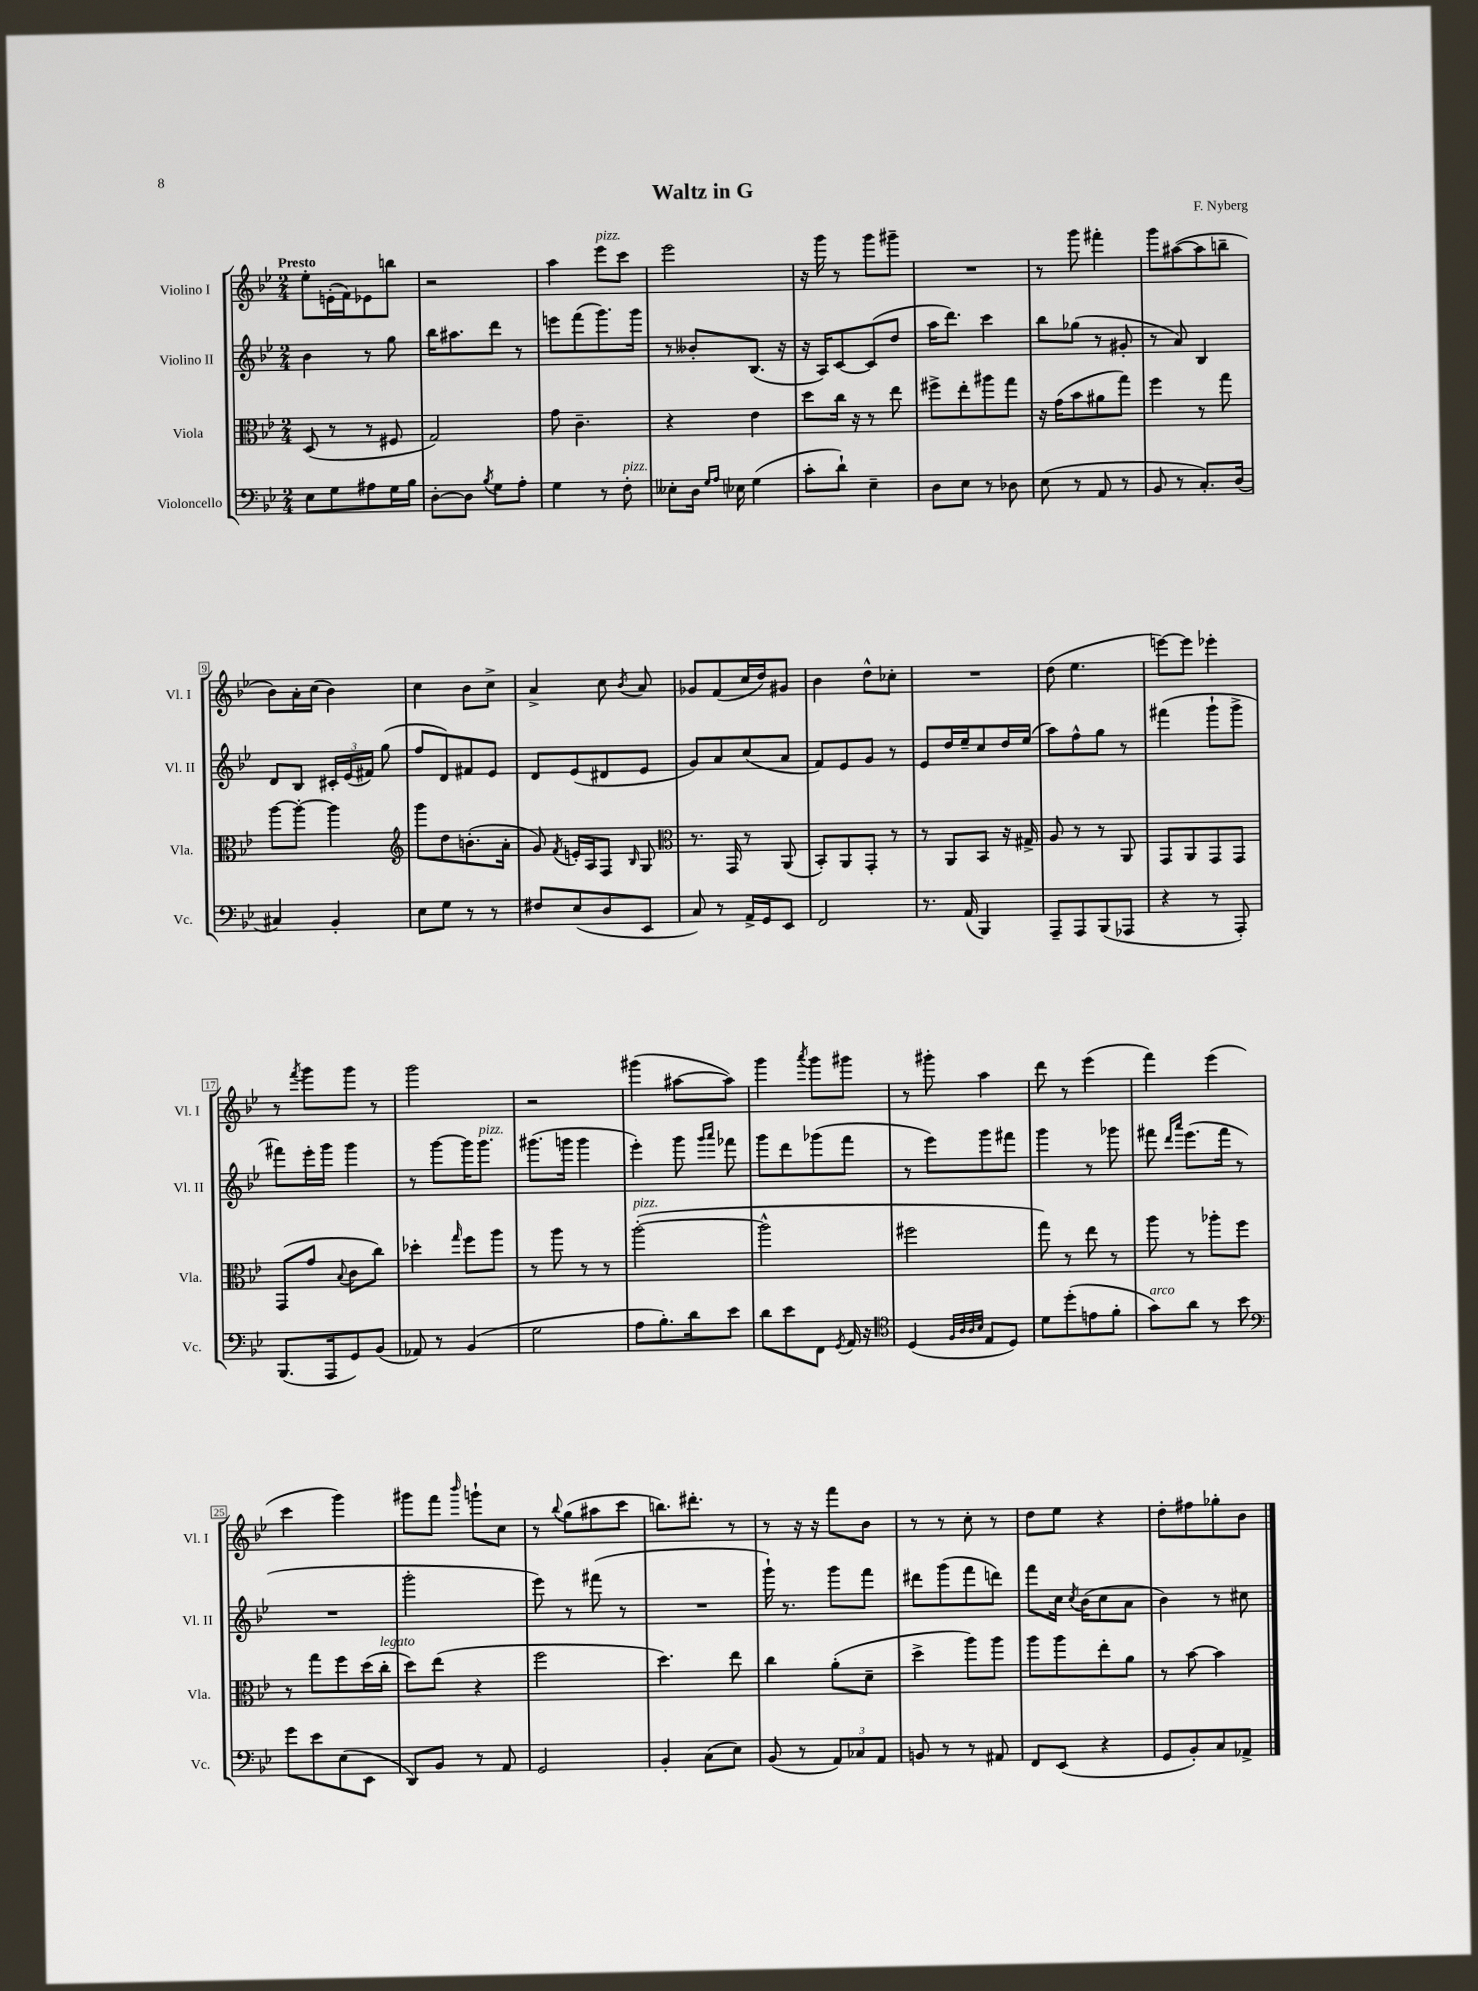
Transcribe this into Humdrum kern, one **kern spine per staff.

**kern	**kern	**kern	**kern
*part4	*part3	*part2	*part1
*staff4	*staff3	*staff2	*staff1
*I"Violoncello	*I"Viola	*I"Violino II	*I"Violino I
*I'Vc.	*I'Vla.	*I'Vl. II	*I'Vl. I
*clefF4	*clefC3	*clefG2	*clefG2
*k[b-e-]	*k[b-e-]	*k[b-e-]	*k[b-e-]
*M2/4	*M2/4	*M2/4	*M2/4
=1	=1	=1	=1
!	!	!	!LO:TX:a:B:t=Presto
8E-\L	(8D/	4b-\	8ee-'\L
8G\	8r	.	(16en'\L
.	.	.	16f\J)
8A#X\	8r	8r	8e-X\
16G\L	8F#X/	8gg\	8bbn\J
16B-\JJ	.	.	.
=2	=2	=2	=2
[8D'\L	2G/)	16bb-\KL	2r
.	.	8.aa#X\	.
8D\J]	.	.	.
8qB-/	.	.	.
8G\L	.	8ddd\J	.
8A'\J	.	8r	.
=3	=3	=3	=3
4G\	8g\	8eeen\L	4aa\
.	4.c~\	(8fff\	.
!	!	!	!LO:TX:a:i:t=pizz.
8r	.	8.ggg\)	8eee-\L
!LO:TX:a:i:t=pizz.	!	!	!
8F'\	.	.	8ccc\J
.	.	16ggg\Jk	.
=4	=4	=4	=4
8E--X'\L	4r	8r	2eee-\
16D\Jk	.	8b--X'/L	.
16qqG/LL	.	.	.
16qqA/JJ	.	.	.
16E-X\	.	.	.
(4G\	4e-\	(8.B-/J	.
.	.	16r	.
=5	=5	=5	=5
8c'\L	8dd\L	16r	16r
.	.	16A/KL)	16ggg\
8d`\J)	16cc\Jk	[8c/	8r
.	16r	.	.
4E-~\	8r	(8c/]	8ggg\L
.	8ee-\	8dd/J	8ggg#X~\J
=6	=6	=6	=6
8D\L	8ff#X^\L	16aa\KL	2r
.	.	8.ddd\J)	.
8E-\J	8ee-'\	.	.
8r	8aa#X\	4ccc\	.
8D-X\	8gg\J	.	.
=7	=7	=7	=7
(8E-\	16r	8bb-\L	8r
.	(16g\KL	.	.
8r	8b-\	(8gg-X\J	8ggg\
8AA/	8a#X\	8r	4fff#X'\
8r	8gg\J)	8g#X'/	.
=8	=8	=8	=8
8BB-/	4ff\	8r	8ggg\L
8r	.	8a/)	([8aa#X\
8.C'/L)	8r	4B-/	8aa#\]
.	8gg\	.	8bbn~\J
(16D/Jk	.	.	.
!!LO:LB:g=z
=9	=9	=9	=9
4C#X/)	[8aa\L	8d/L	8b-\L)
.	8aa'\J_	8B-/J	16a'\L
.	.	.	(16cc\JJ
4BB-'/	4aa\]	24c#X'/LL	4b-\)
.	.	(24e-/	.
.	.	24f#X/JJ)	.
.	.	(8gg\	.
=10	=10	=10	=10
*	*clefG2	*	*
8E-\L	8ggg\L	8ff/L	4cc\
8G\J	8dd\	8d/)	.
8r	(8.bn'\	8f#X/	8b-\L
8r	.	8e-/J	8cc^\J
.	16a'\Jk	.	.
=11	=11	=11	=11
8F#X/L	8g/)	8d/L	4a^/
.	8qf/	.	.
(8E-/	16en'/LL	(8e-/	.
.	16A/J	.	.
8D/	8F/J	8d#X/	8cc\
.	16qqB-/	.	8qb-/
8EE-/J	8G/	8e-/J	8a/
=12	=12	=12	=12
*	*clefC3	*	*
8C/)	8.r	8g/L)	8g-X/L
8r	.	8a/	(8f/
.	16GG/	.	.
16AA^/LL	8r	(8cc/	16cc/L
16GG/J	.	.	16dd/J)
8EE-/J	(8AA/	8a/J	8g#X/J
=13	=13	=13	=13
2FF/	8BB-'/L)	8f/L)	4b-\
.	8AA/	8e-/	.
.	8GG'/J	8g/J	8dd^^\L
.	8r	8r	8cc-X'\J
=14	=14	=14	=14
8.r	8r	8e-/L	2r
.	8AA/L	16dd/L	.
(16AA/	.	16ee-~/J	.
4BBB-/)	8BB-/J	8cc/	.
.	16r	16dd/L	.
.	16G#X^/	(16ee-/JJ	.
=15	=15	=15	=15
8AAA~/L	8A/	8aa\L)	(8dd\
8AAA/	8r	8ff^^\	4.ee-\
(8BBB-/	8r	8gg\J	.
8AAA-X/J	8AA/	8r	.
=16	=16	=16	=16
4r	8GG/L	(4fff#X\	[8eeen\L)
.	8AA/	.	8eee\J]
8r	8GG/	8ggg`\L	4eee-X'\
8AAA'/)	8GG/J	8ggg^\J	.
!!LO:LB:g=z
=17	=17	=17	=17
(8.BBB-/L	(8GG/L	8fff#X\L)	8r
.	.	.	8qfff/
.	8g/J	16eee-'\L	8ggg\L
16AAA/k	.	16ggg\JJ	.
.	8qqB-/	.	.
8GG/)	8c\L	4ggg\	8ggg\J
(8BB-/J	8cc\J)	.	8r
=18	=18	=18	=18
8AA-X/)	4dd-X'\	8r	2ggg\
8r	.	[8ggg\L	.
.	16qqgg/	.	.
(4BB-/	8ff\L	16ggg\K]	.
!	!	!LO:TX:a:i:t=pizz.	!
.	.	8.ggg\J	.
.	8aa\J	.	.
=19	=19	=19	=19
2G\	8r	(8.ggg#X\L	2r
.	8aa\	.	.
.	.	16gggn\Jk	.
.	8r	4ggg\	.
.	8r	.	.
=20	=20	=20	=20
!	!LO:TX:a:i:t=pizz.	!	!
8A\L	([2aa'\	4eee-'\)	(4ggg#X\
8.B-'\)	.	.	.
.	.	8ggg\	[8aa#X\L
16d\k	.	.	.
.	.	16qqggg/LL	.
.	.	16qqaaa/JJ	.
8e-\J	.	8fff-X\	8aa#\J])
=21	=21	=21	=21
8d\L	2aa^^\]	8ggg\L	4ggg\
8e-\	.	8ddd\	.
.	.	.	8qaaa/
8FF\J	.	(8ggg-X\	8ggg\L
8qGG/	.	.	.
16AA/	.	8fff\J	8ggg#X\J
16r	.	.	.
=22	=22	=22	=22
*clefC4	*	*	*
(4D/	2ff#X\	8r	8r
.	.	8eee-\L)	8ggg#X'\
32qqF/LLL	.	.	.
32qqA/	.	.	.
32qqA/	.	.	.
32qqB-/JJJ	.	.	.
8E-/L	.	8ggg\	4aa\
8D/J)	.	8fff#X\J	.
=23	=23	=23	=23
8d\L	8gg\)	4ggg\	8ddd\
(8dd'\	8r	.	8r
8en\	8ee-\	8r	(4eee-\
8f'\J	8r	8ggg-X\	.
=24	=24	=24	=24
!LO:TX:a:i:t=arco	!	!	!
8g\L)	8aa\	8fff#X\	4fff\)
.	.	16qqddd/LL	.
.	.	16qqaaa/JJ	.
8a\J	8r	(8.eee-\L	.
8r	8aa-X'\L	.	(4eee-\
.	.	16fff#\Jk	.
8b-\	8ff\J	8r	.
!!LO:LB:g=z
=25	=25	=25	=25
*clefF4	*	*	*
8g\L	8r	2r	4ccc\
8e-\	8gg\L	.	.
(8E-\	8ff\	.	4ggg\)
8EE-\J	(16dd\L	.	.
!	!LO:TX:a:i:t=legato	!	!
.	16cc'\JJ	.	.
=26	=26	=26	=26
8DD/L)	8dd\L)	2ggg'\	8ggg#X\L
8BB-/J	(8ee-\J	.	8fff\J
.	.	.	16qqbbb-/
8r	4r	.	8gggn`\L
8AA/	.	.	8cc\J
=27	=27	=27	=27
2GG/	2ff\	8eee-\)	8r
.	.	.	8qqbb-/
.	.	8r	(8gg\L
.	.	(8fff#X\	8aa#X\
.	.	8r	8ccc\J
=28	=28	=28	=28
4BB-'/	4.dd\)	2r	8.bbn\L)
.	.	.	8.ddd#X'\J
(8C\L	.	.	.
8E-\J)	8ee-\	.	8r
=29	=29	=29	=29
(8BB-/	4cc\	16ggg`\)	8r
.	.	8.r	.
8r	.	.	16r
.	.	.	16r
12AA/L)	(8a'\L	8ggg\L	8fff\L
12C-X/	.	.	.
.	8d~\J	8fff\J	8b-\J
12AA/J	.	.	.
=30	=30	=30	=30
8BBn/	4dd^\	8ddd#X\L	8r
8r	.	(8ggg\	8r
8r	8aa\L)	8fff\	8cc'\
8AA#X/	8aa\J	8dddn\J)	8r
=31	=31	=31	=31
8FF/L	8aa\L	8fff\L	8dd\L
(8EE-/J	8aa\	16cc\Jk	8ee-\J
.	.	8qcc/	.
.	.	(16b-\KL	.
4r	8ee-'\	8cc\	4r
.	8a\J	8a\J	.
=32	=32	=32	=32
8GG/L	8r	4b-\)	8dd'\L
8BB-'/)	[8b-\	.	8ff#X\
8C/	4b-\]	8r	8gg-X'\
8AA-X^/J	.	8cc#X\	8b-\J
==	==	==	==
*-	*-	*-	*-
